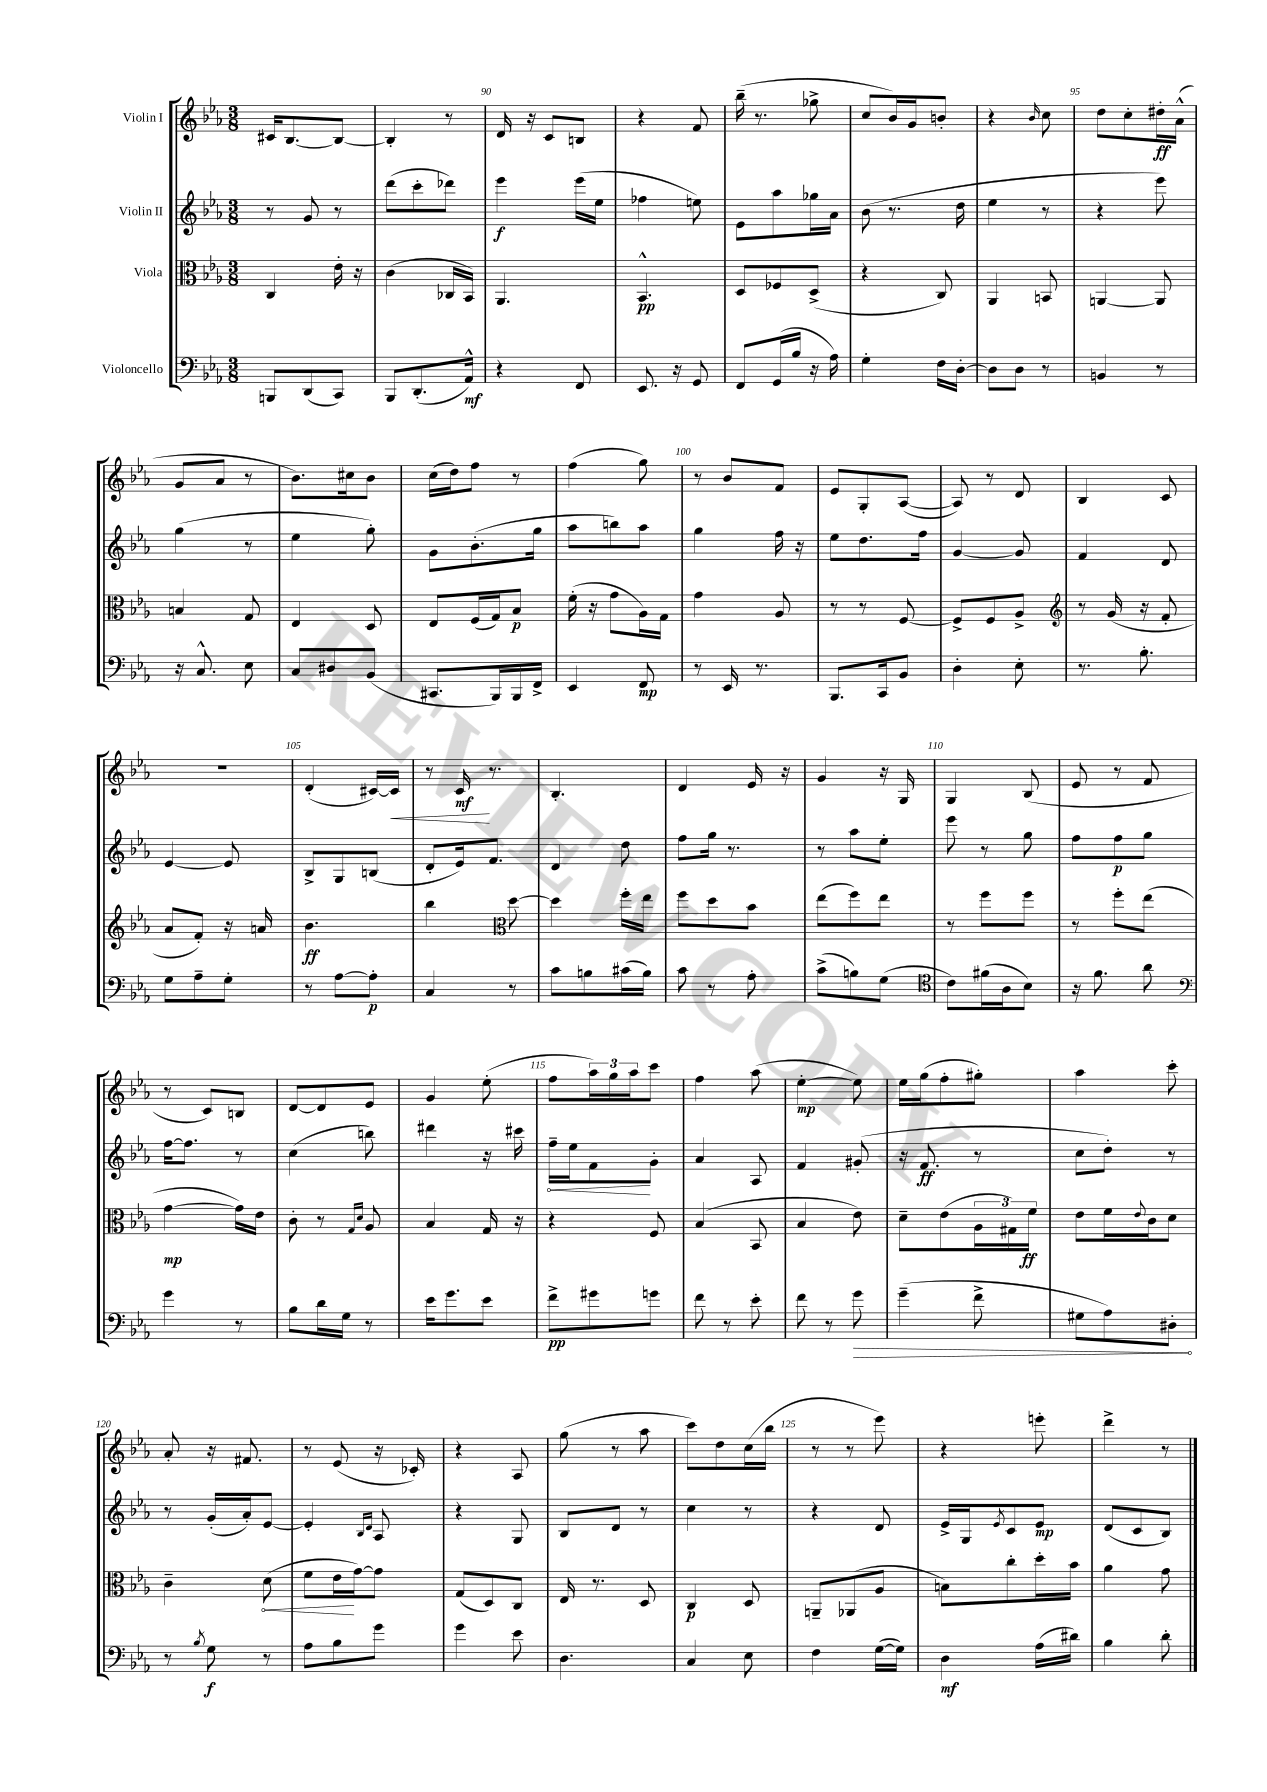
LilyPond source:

<<
\new StaffGroup <<
\new Staff = "s0" \with { instrumentName = "Violin I" } {
    \clef treble \key ees \major \numericTimeSignature \time 3/8
    cis'16 bes8.~ bes8~ |
    bes4-. r8 |
    d'16 r16 c'8 b8 |
    r4 f'8 |
    bes''16--( r8. ges''8-> |
    c''8 bes'16) g'16 b'8-. |
    r4 \grace { bes'16 } c''8 |
    d''8 c''8-. dis''16-.\ff aes'16-^( |
    g'8 aes'8 r8 |
    bes'8.) cis''16 bes'8 |
    c''16( d''16) f''8 r8 |
    f''4( g''8) |
    r8 bes'8 f'8 |
    ees'8 g8-. aes8~( |
    aes8) r8 d'8 |
    bes4 c'8 |
    R4. |
    d'4-.( cis'16~) cis'16\< |
    r8 c'16\mf\! r8. |
    bes4.-. |
    d'4 ees'16 r16 |
    g'4 r16 g16 |
    g4 bes8( |
    ees'8 r8 f'8 |
    r8 c'8) b8 |
    d'8~ d'8 ees'8 |
    g'4 ees''8-.( |
    f''8 \tuplet 3/2 { aes''16) g''16 aes''16 } c'''8 |
    f''4 aes''8( |
    ees''4~-.\mp ees''8) |
    ees''16 g''16( f''8-. gis''8-.) |
    aes''4 c'''8-. |
    aes'8-. r16 fis'8. |
    r8 ees'8( r16 ces'16-.) |
    r4 aes8 |
    g''8( r8 aes''8 |
    c'''8) d''8 c''16( bes''16 |
    r8 r8 ees'''8) |
    r4 e'''8-. |
    d'''4-> r8 \bar "|." |
}
\new Staff = "s1" \with { instrumentName = "Violin II" } {
    \clef treble \key ees \major \numericTimeSignature \time 3/8
    r8 g'8 r8 |
    d'''8( c'''8-. des'''8) |
    ees'''4\f ees'''16( ees''16 |
    fes''4 e''8) |
    ees'8 aes''8 ges''16 aes'16 |
    bes'8( r8. d''16 |
    ees''4 r8 |
    r4 ees'''8) |
    g''4( r8 |
    ees''4 g''8-.) |
    g'8 bes'8.-.( g''16 |
    aes''8 b''8) aes''8 |
    g''4 f''16 r16 |
    ees''8 d''8. f''16 |
    g'4~ g'8 |
    f'4 d'8 |
    ees'4~ ees'8 |
    bes8-> g8 b8( |
    d'8-. ees'16) f'8. |
    d'4 d''8 |
    f''8 g''16 r8. |
    r8 aes''8 ees''8-. |
    ees'''8 r8 g''8 |
    f''8 f''8\p g''8 |
    f''16~ f''8. r8 |
    c''4( b''8) |
    dis'''4 r16 cis'''16 |
    \once \override Hairpin.circled-tip = ##t f''16--\< ees''16 f'8\! g'8-. |
    aes'4 aes8 |
    f'4 gis'8-.( |
    r16 f'8.\ff r8 |
    c''8 d''8-.) r8 |
    r8 g'16-.( aes'16-.) ees'8~ |
    ees'4-. \grace { bes16 d'16 } aes8 |
    r4 g8 |
    bes8 d'8 r8 |
    c''4 r8 |
    r4 d'8 |
    ees'16-> g16 \acciaccatura { ees'8 } c'8 ees'8\mp |
    d'8( c'8 bes8) \bar "|." |
}
\new Staff = "s2" \with { instrumentName = "Viola" } {
    \clef alto \key ees \major \numericTimeSignature \time 3/8
    c4 ees'16-. r16 |
    c'4( ces16 bes,16) |
    aes,4. |
    bes,4.-^\pp |
    d8 fes8 d8->( |
    r4 c8) |
    aes,4 b,8 |
    a,4~ a,8 |
    b4 g8 |
    ees4 d8 |
    ees8 f16( g16) bes8\p |
    f'16-.( r16 g'8 aes16) g16 |
    g'4 aes8 |
    r8 r8 f8~ |
    f8-> f8 aes8-> |
    \clef treble r8 g'16( r16 f'8-. |
    aes'8 f'8-.) r16 a'16 |
    bes'4.\ff |
    bes''4 \clef alto d''8~ |
    d''4 f''16-. ees''16 |
    f''8 d''8 bes'8 |
    ees''8( f''8) ees''8 |
    r8 f''8 f''8 |
    r8 f''8-. ees''8( |
    g'4~\mp g'16) ees'16 |
    c'8-. r8 \grace { g16 d'16 } aes8 |
    bes4 g16 r16 |
    r4 f8 |
    bes4( bes,8 |
    bes4 ees'8) |
    d'8-- ees'8( \tuplet 3/2 { aes16 gis16) f'16\ff } |
    ees'8 f'16 \appoggiatura { ees'8 } c'16 d'8 |
    c'4-- \once \override Hairpin.circled-tip = ##t d'8\<( |
    f'8 ees'16\! g'16~) g'8 |
    g8( d8) c8 |
    ees16 r8. d8 |
    c4\p d8 |
    a,8-- aes,8( aes8 |
    b8) c''8-. d''16-. bes'16 |
    aes'4 g'8 \bar "|." |
}
\new Staff = "s3" \with { instrumentName = "Violoncello" } {
    \clef bass \key ees \major \numericTimeSignature \time 3/8
    b,,8 d,8( c,8) |
    bes,,8 d,8.-.( aes,16-^\mf) |
    r4 f,8 |
    ees,8. r16 g,8 |
    f,8 g,16( bes16 r16 aes16) |
    g4-. f16 d16~-. |
    d8 d8 r8 |
    b,4 r8 |
    r16 c8.-^ ees8 |
    c8 dis8 bes,8( |
    cis,8. bes,,16) bes,,16 f,16-> |
    ees,4 f,8\mp |
    r8 ees,16 r8. |
    bes,,8. c,16 bes,8 |
    d4-. ees8-. |
    r8. bes8.-. |
    g8 aes8-- g8-. |
    r8 aes8~ aes8-.\p |
    c4 r8 |
    c'8 b8 cis'16( b16) |
    c'8 r8 aes8-. |
    c'8->( b8) g8( |
    \clef tenor c'8) fis'16( aes16 bes8) |
    r16 f'8. aes'8 |
    \clef bass g'4 r8 |
    bes8 d'16 g16 r8 |
    ees'16 g'8. ees'8 |
    f'8->\pp gis'8 g'8 |
    f'8 r8 ees'8-. |
    f'8 r8 \once \override Hairpin.circled-tip = ##t g'8\> |
    g'4--( f'8-> |
    gis8 aes8) dis8-.\! |
    r8 \acciaccatura { bes8 } g8\f r8 |
    aes8 bes8 g'8 |
    g'4 ees'8 |
    d4. |
    c4 ees8 |
    f4 g16~( g16) |
    d4\mf aes16( dis'16) |
    bes4 d'8-. \bar "|." |
}
>>
>>
\layout { \context { \Score currentBarNumber = #88 \override BarNumber.break-visibility = ##(#f #t #t) barNumberVisibility = #(every-nth-bar-number-visible 5) } }
